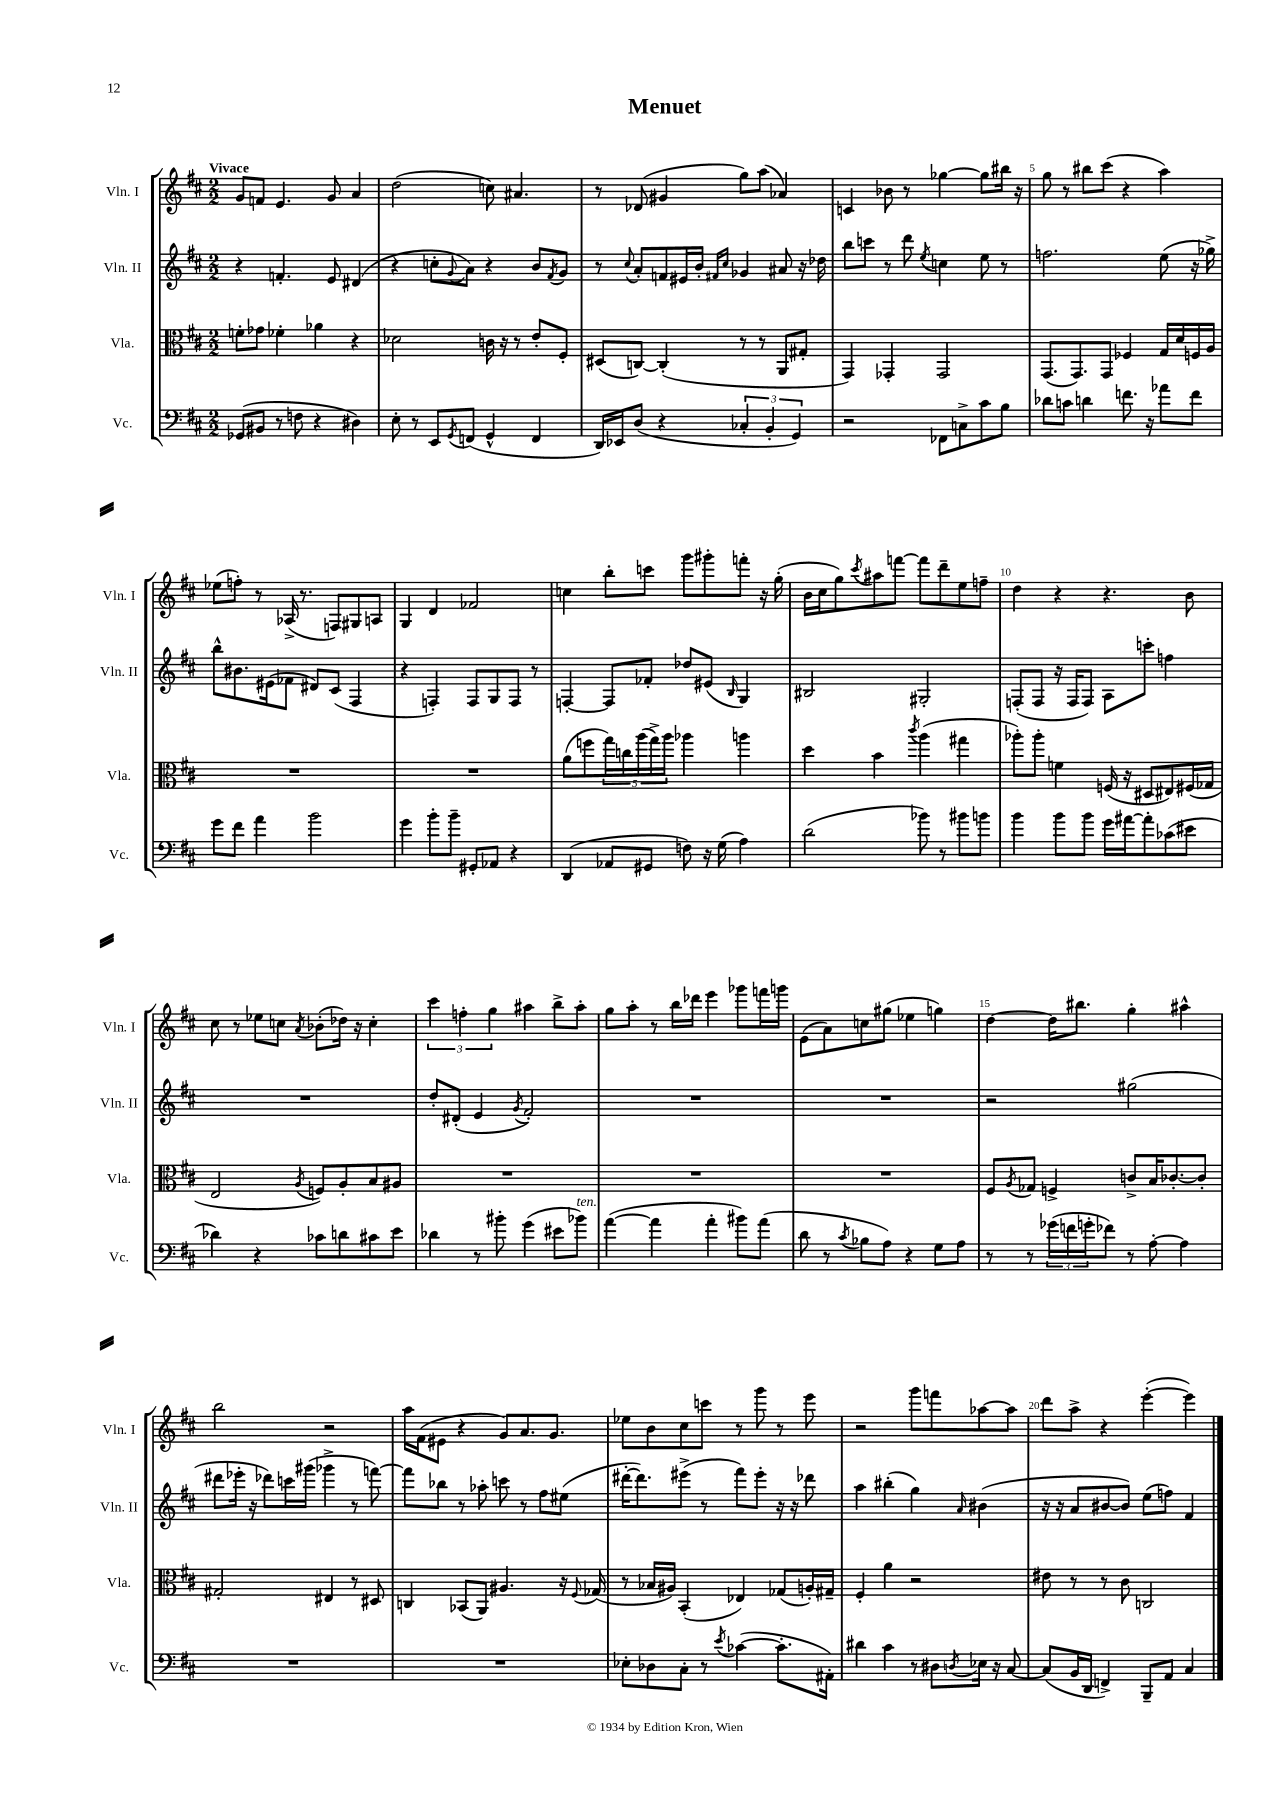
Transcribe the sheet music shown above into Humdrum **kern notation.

**kern	**kern	**kern	**kern
*part4	*part3	*part2	*part1
*staff4	*staff3	*staff2	*staff1
*I"Vc.	*I"Vla.	*I"Vln. II	*I"Vln. I
*I'Vc.	*I'Vla.	*I'Vln. II	*I'Vln. I
*clefF4	*clefC3	*clefG2	*clefG2
*k[f#c#]	*k[f#c#]	*k[f#c#]	*k[f#c#]
*M2/2	*M2/2	*M2/2	*M2/2
=1	=1	=1	=1
!	!	!	!LO:TX:a:B:t=Vivace
(8GG-X/L	8fn'\L	4r	8g/L
8BB#X/J	8g-X\J	.	8fn/J
8r	4f-X'\	4.fn'/	4.e/
8Fn\	.	.	.
4r	4a-X\	.	.
.	.	8e/	8g/
4D#X\)	4r	(4d#X/	4a/
=2	=2	=2	=2
8E'\	2d-X\	4r	(2dd\
8r	.	.	.
8EE/L	.	8ccn'\L	.
8qGG/	.	8qqg/	.
(8FFn/J	.	8a\J)	.
4GG^^/	16cn\	4r	8ccn\)
.	16r	.	.
.	8r	.	4.a#X/
4FF/	8e'/L	8b/L	.
.	.	8qf#/	.
.	8F#'/J	8g/J	.
=3	=3	=3	=3
16DD/LL)	(8D#X/L	8r	8r
16EE-X/J	.	.	.
.	.	8qqcc#/	.
(8D/J	[8Cn/J)	8a'/L	(8d-X/
4r	(4C'/]	8fn/	4g#X/
.	.	16e#X/L	.
.	.	16b'/JJ	.
.	.	16qqf#X/LL	.
.	.	16qqcc#/JJ	.
6C-X'/	8r	4g-X/	8gg\L)
.	8r	.	(8aa\J
6BB'/	.	.	.
.	8AA/L	8a#X/	4a-X/)
6GG/)	.	.	.
.	8G#X'/J	16r	.
.	.	16dd-X\	.
=4	=4	=4	=4
2r	4GG/)	8bb\L	4cn/
.	.	8cccn\J	.
.	4GG-X'/	8r	8b-X\
.	.	8ddd\	8r
.	.	8qee/	.
8FF-X\L	2GG-/	4ccn\	[4gg-X\
8Cn^\	.	.	.
8c#\	.	8ee\	8gg-\L]
8B\J	.	8r	16bb#X\Jk
.	.	.	16r
=5	=5	=5	=5
8d-X\L	(8.GG/L	2.ffn\	8gg\
8cn\J	.	.	8r
.	8.GG/)	.	.
4dn\	.	.	8bb#X\L
.	8GG/J	.	(8ccc#\J
8.fn\	4F-X/	.	4r
16r	.	.	.
8a-X\L	16G/LL	(8ee\	4aa\)
.	16d/	.	.
8f\J	16Fn/	16r	.
.	16A/JJ	16gg-X^\)	.
!!LO:LB:g=z
=6	=6	=6	=6
8g\L	1r	8bb^^\L	(8ee-X\L
8f#\J	.	8.b#X\	8ffn'\J)
4a\	.	.	8r
.	.	(16e#X\k	.
.	.	8f-X\J	(16A-X^/
.	.	.	8.r
2b\	.	8d#X/L)	.
.	.	(8c#/J	8Fn/L)
.	.	4F#/	8G#X/
.	.	.	8An/J
=7	=7	=7	=7
4g\	1r	4r	4G/
8b'\L	.	4Fn'/)	4d/
8b~\J	.	.	.
8GG#X'/L	.	8F/L	2f-X/
8AA-X/J	.	8G/	.
4r	.	8F/J	.
.	.	8r	.
=8	=8	=8	=8
(4DD/	(8a\L	[4Fn'/	4ccn\
.	8ffn\	.	.
8AA-X/L	20gg\L)	8F/L]	8bb'\L
.	20ccn\	.	.
.	(20aa\	.	.
8GG#X/J	.	8f-X'/J	8cccn\J
.	20gg^\)	.	.
.	20aa\JJ	.	.
8Fn\)	4aa-X\	8dd-X/L	8ggg\L
16r	.	(8e#X/J	8ggg#X'\
(16G\	.	.	.
.	.	16qqB/	.
4A\)	4aan\	4G/)	8fffn'\J
.	.	.	16r
.	.	.	(16gg'\
=9	=9	=9	=9
(2d\	4dd\	2B#X/	16b\LL
.	.	.	16cc#\J
.	.	.	8gg\)
.	.	.	8qccc#/
.	4b\	.	8aa#X\
.	.	.	[8fffn\J
.	8qccc#/	.	.
8b-X\)	(4aa\	2G#X'/	8fff\L]
8r	.	.	8ddd~\
8b#X\L	4gg#X\	.	8ee\
8bn\J	.	.	8ffn~\J
=10	=10	=10	=10
4b\	8aa-X'\L)	(8Fn'/L	4dd\
.	8aa-'\J	8F/J	.
8b\L	4fn\	16r	4r
.	.	16F/KL	.
8b\J	.	8F/J)	.
16g\LL	(16Fn/	8A\L	4.r
[16a#X\J	16r	.	.
8a#'\]	8D#X/L	8cccn'\J	.
(8c-X\	8E#X/)	4ffn\	.
8e#X\J	(16F#X/L	.	8b\
.	16G-X/JJ	.	.
!!LO:LB:g=z
=11	=11	=11	=11
4d-X\)	2E/	1r	8cc#\
.	.	.	8r
4r	.	.	8ee-X\L
.	.	.	8ccn\J
.	8qA/	.	8qa/
8c-X\L	8Fn/L)	.	(8b-X'\L
8dn\	8A'/	.	16dd-X\Jk)
.	.	.	16r
8c#X\	8B/	.	4cc'\
8e\J	8A#X/J	.	.
=12	=12	=12	=12
4d-X\	1r	8dd'/L	6ccc#\
.	.	(8d#X'/J	.
.	.	.	6ffn'\
8r	.	4e/	.
.	.	.	6gg\
8b#X'\	.	.	.
.	.	8qg/	.
(4g\	.	2f#'/)	4aa#X\
8e#X\L	.	.	8bb^\L
!LO:TX:a:i:t=ten.	!	!	!
8b-X\J)	.	.	8aa#'\J
=13	=13	=13	=13
([4a\	1r	1r	8gg\L
.	.	.	8aa'\J
4a\]	.	.	8r
.	.	.	16bb\LL
.	.	.	16ddd-X\JJ
4a'\	.	.	4eee\
8b#X\L)	.	.	8ggg-X\L
(8a\J	.	.	16fffn\L
.	.	.	16gggn\JJ
=14	=14	=14	=14
8d\	1r	1r	(8e\L
8r	.	.	8a\)
8qc#/	.	.	.
8B-X\L	.	.	8ccn\
8A\J)	.	.	(8gg#X\J
4r	.	.	4ee-X\
8G\L	.	.	4ggn\)
8A\J	.	.	.
=15	=15	=15	=15
8r	8F#/L	2r	[4dd\
.	8qA/	.	.
8r	8G-X/J	.	.
(24g-X\LL	4Fn^/	.	16dd\KL]
24fn\	.	.	.
.	.	.	8.bb#X\J
24gn'\J	.	.	.
8f-X\J)	.	.	.
8r	8cn^/L	(2gg#X\	4gg'\
[8A'\	16B/K	.	.
.	[8.c-X'/	.	.
4A\]	.	.	4aa#X^^\
.	8c-'/J]	.	.
!!LO:LB:g=z
=16	=16	=16	=16
1r	2G#X'/	8ddd#X\L	2bb\
.	.	16eee-X'\Jk	.
.	.	16r	.
.	.	8ddd-X\L)	.
.	.	16cccn\L	.
.	.	(16ggg#X\JJ	.
.	4E#X/	4ggg-X^\	2r
.	8r	8r	.
.	8D#X/	[8fffn\)	.
=17	=17	=17	=17
1r	4Cn/	8fff\L]	16aa\LL
.	.	.	(16f#\J
.	.	8bb-X\J	8e#X\J
.	(8BB-X/L	8r	4r
.	8AA/J)	8aa-X'\	.
.	4.A#X/	8cccn\	8g/L)
.	.	8r	8.a/
.	.	8ff#\L	.
.	.	.	8.g/J
.	16r	(8ee#X\J	.
.	8qqF#/	.	.
.	(16G-X/	.	.
=18	=18	=18	=18
8E-X'\L	8r	[16ddd#X'\KL	8ee-X\L
.	.	8.ddd#\])	.
8D-X\	16B-X/LL	.	8b\
.	16A#X/JJ)	.	.
8C#'\J	(4BB'/	(8eee#X^\J	8cc#\
8r	.	8r	8cccn\J
8qe/	.	.	.
([4c-X\	4E-X/)	8fff#\L)	8r
.	.	8eee#'\J	8ggg\
8.c-'\L]	(8G-X/L	16r	8r
.	.	16r	.
.	16An'/L)	8ddd-X\	8eee\
16AA#X'\Jk)	16G#X~/JJ	.	.
=19	=19	=19	=19
4d#X\	4F#'/	4aa\	2r
4c#\	4a\	(4bb#X'\	.
8r	2r	4gg\)	8ggg\L
8D#X\L	.	.	8fffn\
8qDn/	.	16qqa/	.
16E-X\Jk	.	(4b#X\	[8aa-X\
16r	.	.	.
[8C#/	.	.	8aa-\J]
=20	=20	=20	=20
(8C#/L]	8e#X\	16r	8ddd\L
.	.	16r	.
16BB/L	8r	8a/L	8aa^\J
16DD/JJ	.	.	.
4FFn^/)	8r	[8b#X/	4r
.	8c#\	8b#/J])	.
8BBB~/L	2Cn/	(8ee\L	([4eee'\
8AA/J	.	8ffn\J)	.
4C#/	.	4f#/	4eee\])
==	==	==	==
*-	*-	*-	*-
